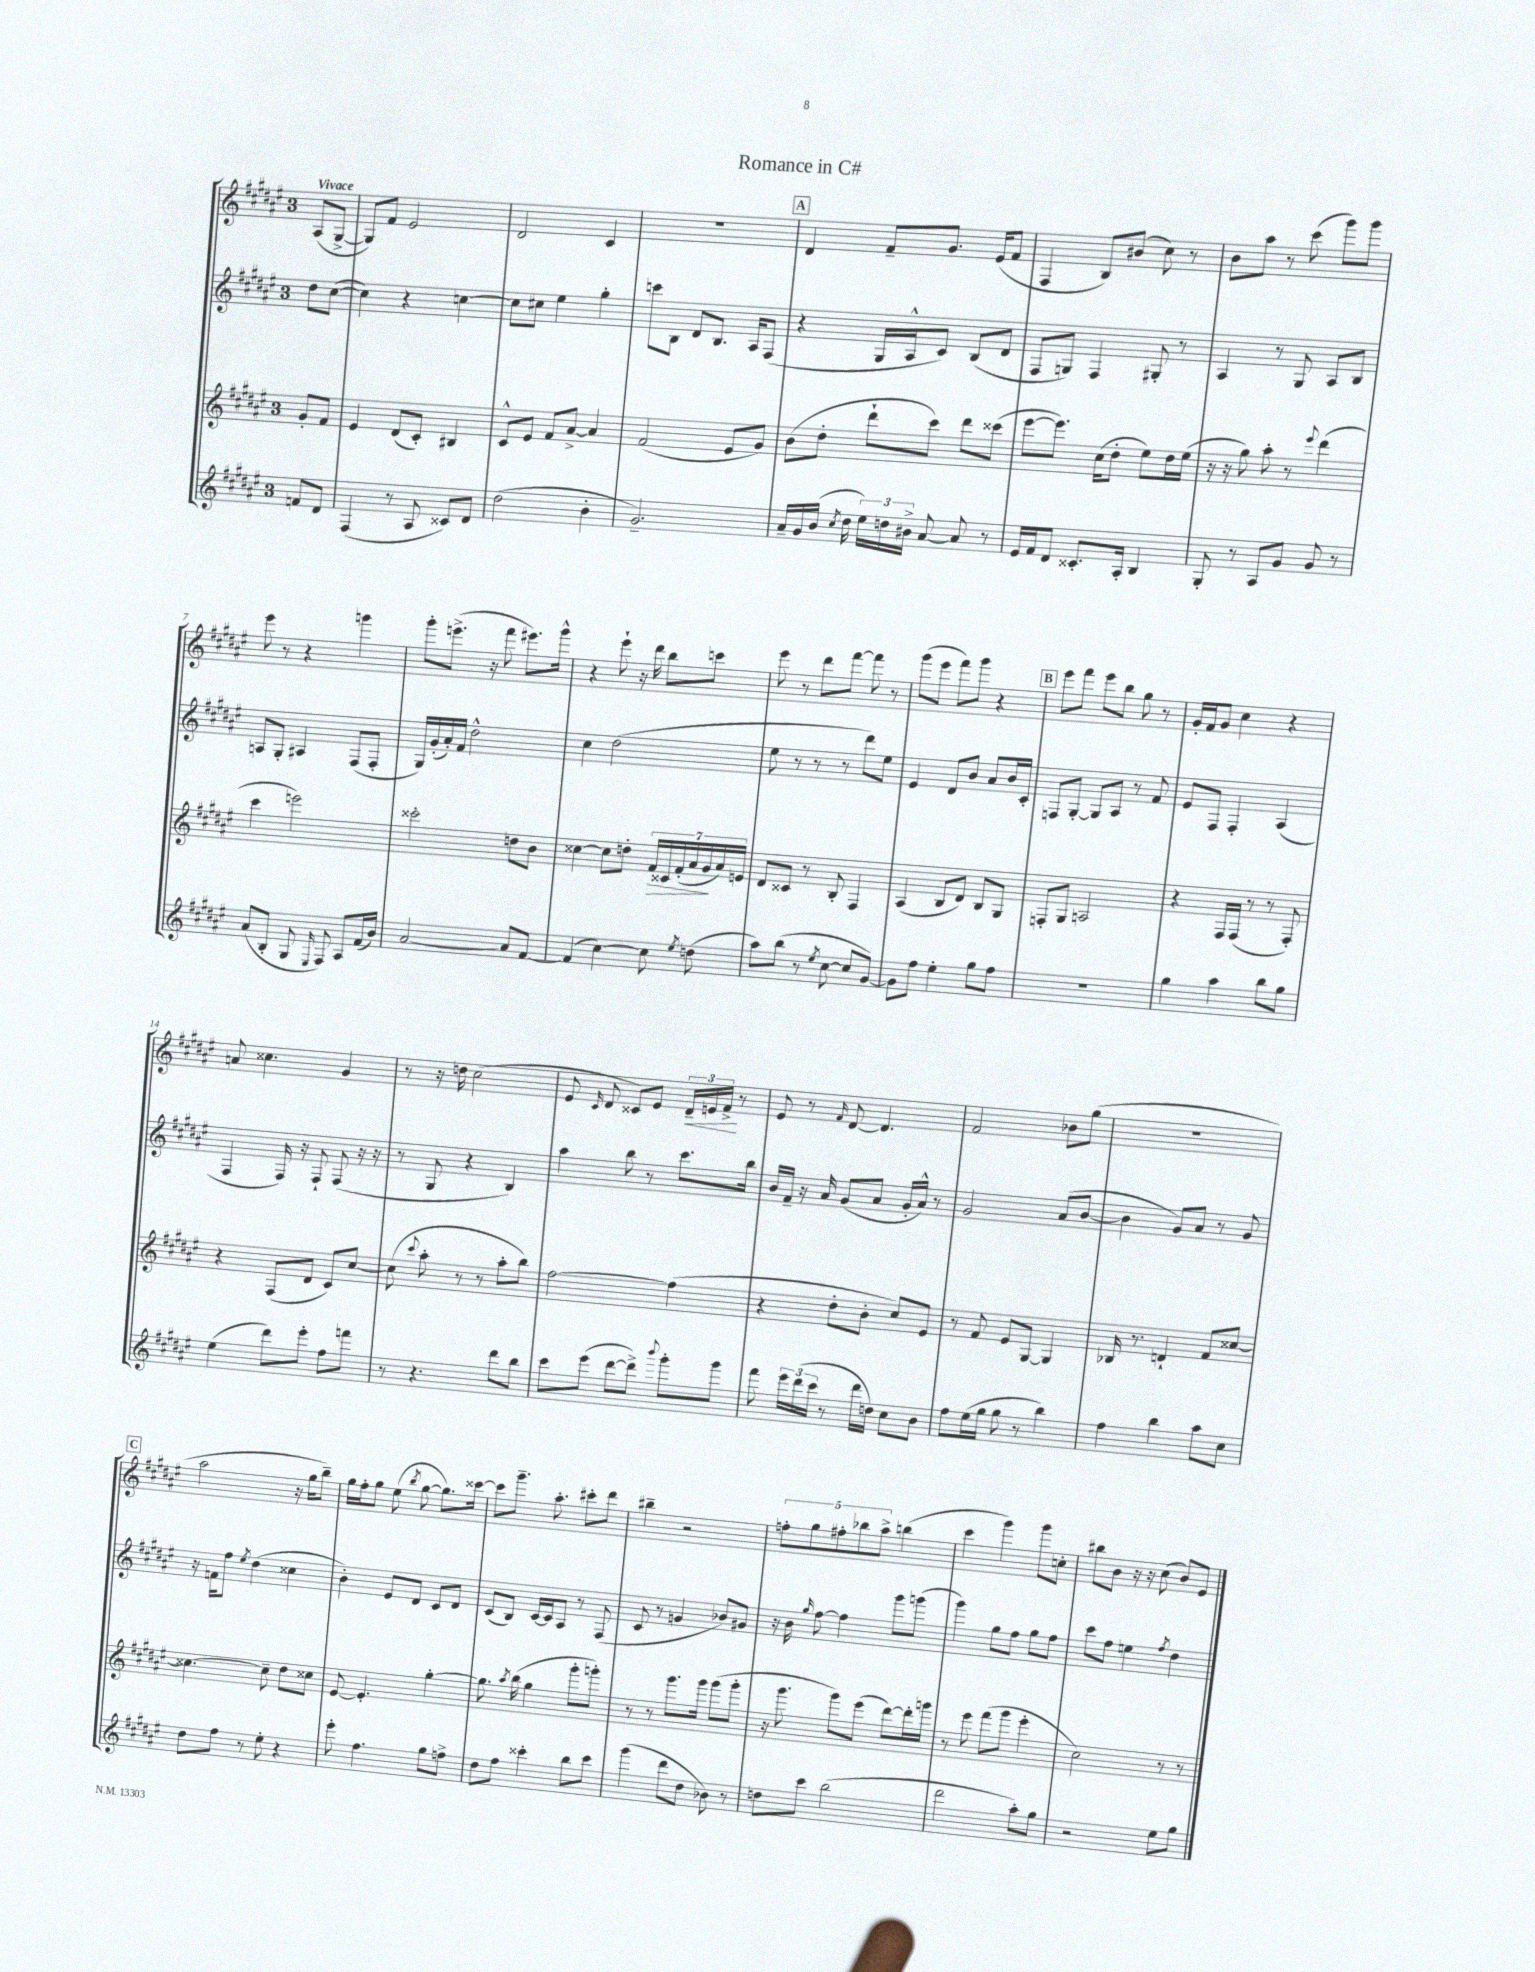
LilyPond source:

\header { title = "Romance in C#" }
<<
\new StaffGroup <<
\new Staff = "s0" {
    \clef treble \key fis \major \once \override Staff.TimeSignature.style = #'single-digit \time 3/4 \partial 4 \tempo "Vivace"
    \autoBeamOff ais8[( gis8]~-> |
    gis8[) fis'8] eis'2 |
    dis'2 cis'4 |
    R2. |
    \mark \markup { \box "A" } dis'4 fis'8[-- gis'8.] eis'16[( fis'8] |
    fis4 b8[) bis'8]( cis''8) r8 |
    b'8[ ais''8] r8 cis'''8( gis'''8[) gis'''8] |
    eis'''8 r8 r4 g'''4 |
    gis'''8[-. e'''8.]->( r16 fis'''8 eis'''8.[) gis'''16]-^ |
    r4 eis'''8-! r16 dis'''16 b''8[ c'''8] |
    eis'''8 r8 dis'''8[ fis'''8]~ fis'''8 r8 |
    gis'''8[( eis'''8] fis'''8[) gis'''8] r4 |
    \mark \markup { \box "B" } eis'''8[ fis'''8] eis'''8[ b''8] gis''8 r8 |
    gis'16[-. fis'16 gis'8] cis''4 r4 |
    a'8 cisis''4. gis'4 |
    r8 r16 d''16 cis''2( |
    eis'8 \grace { cis'16 } dis'8 cisis'8[) eis'8] \tuplet 3/2 { dis'16[--\< e'16 fis'16]->\! } r8 |
    eis'8 r8 \grace { fis'16 } dis'8~ dis'4. |
    fis'2 bes'8[ gis''8]( |
    R2. |
    \mark \markup { \box "C" } ais''2 r16 gis''16[ b''8]--) |
    gis''16[ fis''16-. gis''8] eis''8( \acciaccatura { b''8 } gis''8~ gis''8.[) cisis'''16]~ |
    cisis'''8[ gis'''8.]-- ais''8.-. cis'''8[-. dis'''8] |
    bis''4-- r2 |
    \tuplet 5/4 { f''8[-. gis''8 fis''8-. bes''8 ais''8]-> } b''4( |
    cis'''4 gis'''4) gis'''8[ c''8]-. |
    bis''8[ b'8] r16 r16 cis''8( b'8[) eis'8] \bar "|." |
}
\new Staff = "s1" {
    \clef treble \key fis \major \once \override Staff.TimeSignature.style = #'single-digit \time 3/4 \partial 4
    \autoBeamOff dis''8[ cis''8]~( |
    cis''4) r4 c''4~ |
    c''8[ cis''8] eis''4 gis''4-. |
    c'''8[ b8] dis'8[ b8.] ais16[ fis8]( |
    \mark \markup { \box "A" } r4 gis16[ ais16-^ cis'8]) b8[( dis'8] |
    fis8[ g8]) fis4 gis8-. r8 |
    ais4 r8 gis8 ais8[ b8] |
    a8[ gis8]-. ais4 fis8[( fis8]-. |
    gis16[) gis'16-.( ais'16-.) fis'16] dis''2-^ |
    cis''4 dis''2( |
    eis''8 r8 r8 r8 dis'''8[) eis''8] |
    eis'4 dis'8[ b'8] ais'8[ b'16 cis'16]-. |
    \mark \markup { \box "B" } f8[ gis8]~-. gis8[ ais8] r8 fis'8 |
    eis'8[ fis8] fis4-. ais4( |
    fis4 fis16) r16 fis8-! fis8( r16 r16 |
    r8 gis8 r4 b4) |
    ais''4 b''8 r8 cis'''8.[ b''16] |
    b'16[ fis'16]-- r16 ais'16 gis'8[( ais'8] gis'16[-. ais'16]-^) r8 |
    gis'2 ais'8[( b'8]~ |
    b'4 gis'8[) ais'8] r8 gis'8 |
    \mark \markup { \box "C" } r16 f'16[ fis''8] \acciaccatura { eis''8 } dis''4( cisis''4 |
    b'4-.) eis'8[ dis'8] cis'8[ dis'8] |
    cis'8[( b8]) cis'16[~ cis'16 ais8] r8 fis8( |
    cis'8 r8 g'4 bes'8[) gis'8] |
    r16 b'16 \grace { gis''16 } fis''8~ fis''4 gis'''8[ g'''8]( |
    gis'''4) gis''8[ fis''8] gis''8[ fis''8] |
    cis'''8[ fis''8] e''4 \acciaccatura { fis''8 } dis''4 \bar "|." |
}
\new Staff = "s2" {
    \clef treble \key fis \major \once \override Staff.TimeSignature.style = #'single-digit \time 3/4 \partial 4
    \autoBeamOff gis'8[-. fis'8] |
    eis'4 dis'8[( cis'8]-.) bis4 |
    cis'8[-^ eis'8] fis'8[ ais'8]~-> ais'4 |
    fis'2( eis'8[ gis'8]) |
    \mark \markup { \box "A" } b'8[( dis''8]-. dis'''8[-! cis'''8]) dis'''8[ cisis'''8]( |
    eis'''8[~ eis'''8.]) cis''16[( dis''8]-. eis''8[) dis''16 eis''16]( |
    r16 r16 gis''8) ais''8-. r8 \appoggiatura { eis'''8 } dis'''4( |
    cis'''4 e'''2) |
    cisis'''2-. d''8[ b'8] |
    cisis''4~ cisis''8[ d''8]-. \tuplet 7/4 { fis'16[\> cisis'16 fis'16-.( ais'16 gis'16\! ais'16) e'16] } |
    dis'8[ cisis'8] r8 b8-. fis4 |
    ais4( b8[ dis'8]) b8[ gis8] |
    \mark \markup { \box "B" } f8[-. gis8] a2 |
    r4 fis16[ fis16]( r8 r8 fis8-.) |
    r4 fis8[( dis'8] cis'8[) cis''8]~ |
    cis''8( \appoggiatura { cis'''8 } ais''8-. r8 r8 ais''8[-. b''8]) |
    fis''2~ fis''4( |
    r4 dis''8[-. b'8]-. cis''8[) eis'8] |
    r8 fis'8 eis'8[ gis8]~ gis4 |
    bes16 r8. d'4-! fis'8[ cisis''8]~ |
    \mark \markup { \box "C" } cisis''4.~ cisis''8-- dis''8[ cisis''8] |
    eis'8~ eis'4.-. gis''4~-. |
    gis''8. \acciaccatura { ais''8 } b''16( gis''4 gis'''8[-. g'''8]-.) |
    r8 r8 gis'''8.[ gis'''16] gis'''8[( gis'''8]-. |
    r16 gis'''8. gis'''8[) eis'''8]( dis'''8[~) dis'''16-. g'''16] |
    r8 eis'''8 fis'''8[( gis'''8] eis'''4-. |
    cis''2) r8 r8 \bar "|." |
}
\new Staff = "s3" {
    \clef treble \key fis \major \once \override Staff.TimeSignature.style = #'single-digit \time 3/4 \partial 4
    \autoBeamOff f'8[ dis'8] |
    fis4( r8 ais8 cisis'8[) dis'8] |
    dis''2( b'4-. |
    gis'2.--) |
    \mark \markup { \box "A" } ais'16[-- gis'16 b'16]( \acciaccatura { cis''8 } dis''16 \tuplet 3/2 { eis''16[) d''16 bis'16]-> } ais'8~ ais'8 r8 |
    eis'16[ fis'16 dis'8] cisis'8.[-. ais16]-. b4 |
    gis8-. r8 ais8[ gis'8] gis'8 r8 |
    ais'8[( b8]-. gis8 \grace { eis16 } fis8) ais8[ fis'16( b'16]) |
    ais'2~ ais'8[ fis'8]~ |
    fis'4( cis''4~) cis''8 \acciaccatura { eis''8 } d''8( |
    ais''8[) b''8]( r8 \acciaccatura { eis''8 } cis''8~ cis''8[ gis'8]~) |
    gis'8[ fis''8] eis''4-. gis''8[ fis''8] |
    \mark \markup { \box "B" } R2. |
    gis''4 ais''4 b''8[ gis''8] |
    eis''4( dis'''8[) eis'''8]-. fis''8[ f'''8] |
    r8 r4. dis'''8[ b''8] |
    cis'''8[ eis'''8]( dis'''8[~ dis'''8]->) \appoggiatura { b'''8 } gis'''8[-. gis'''8] |
    fis'''8 \tuplet 3/2 { eis'''16[ dis'''16( cis'''16] } r8 dis'''16[ d''16]) cis''8[ b'8] |
    fis''8[ eis''16( gis''16] gis''8 r8 b''4) |
    fis''4 b''4 ais''8[ cis''8] |
    \mark \markup { \box "C" } dis''8[ fis''8] r8 eis''8-. r4 |
    eis'''8-. fis''4. gis''8[ f''8]-> |
    dis''8[ fis''8] cisis'''4-. b''8[ cisis'''8] |
    gis'''4( dis'''8[ dis''8] bes'8) r8 |
    d''8[ cis'''8] b''2( |
    dis'''2 ais''8[-.) gis''8] |
    r2 eis''8[ gis''8] \bar "|." |
}
>>
>>
